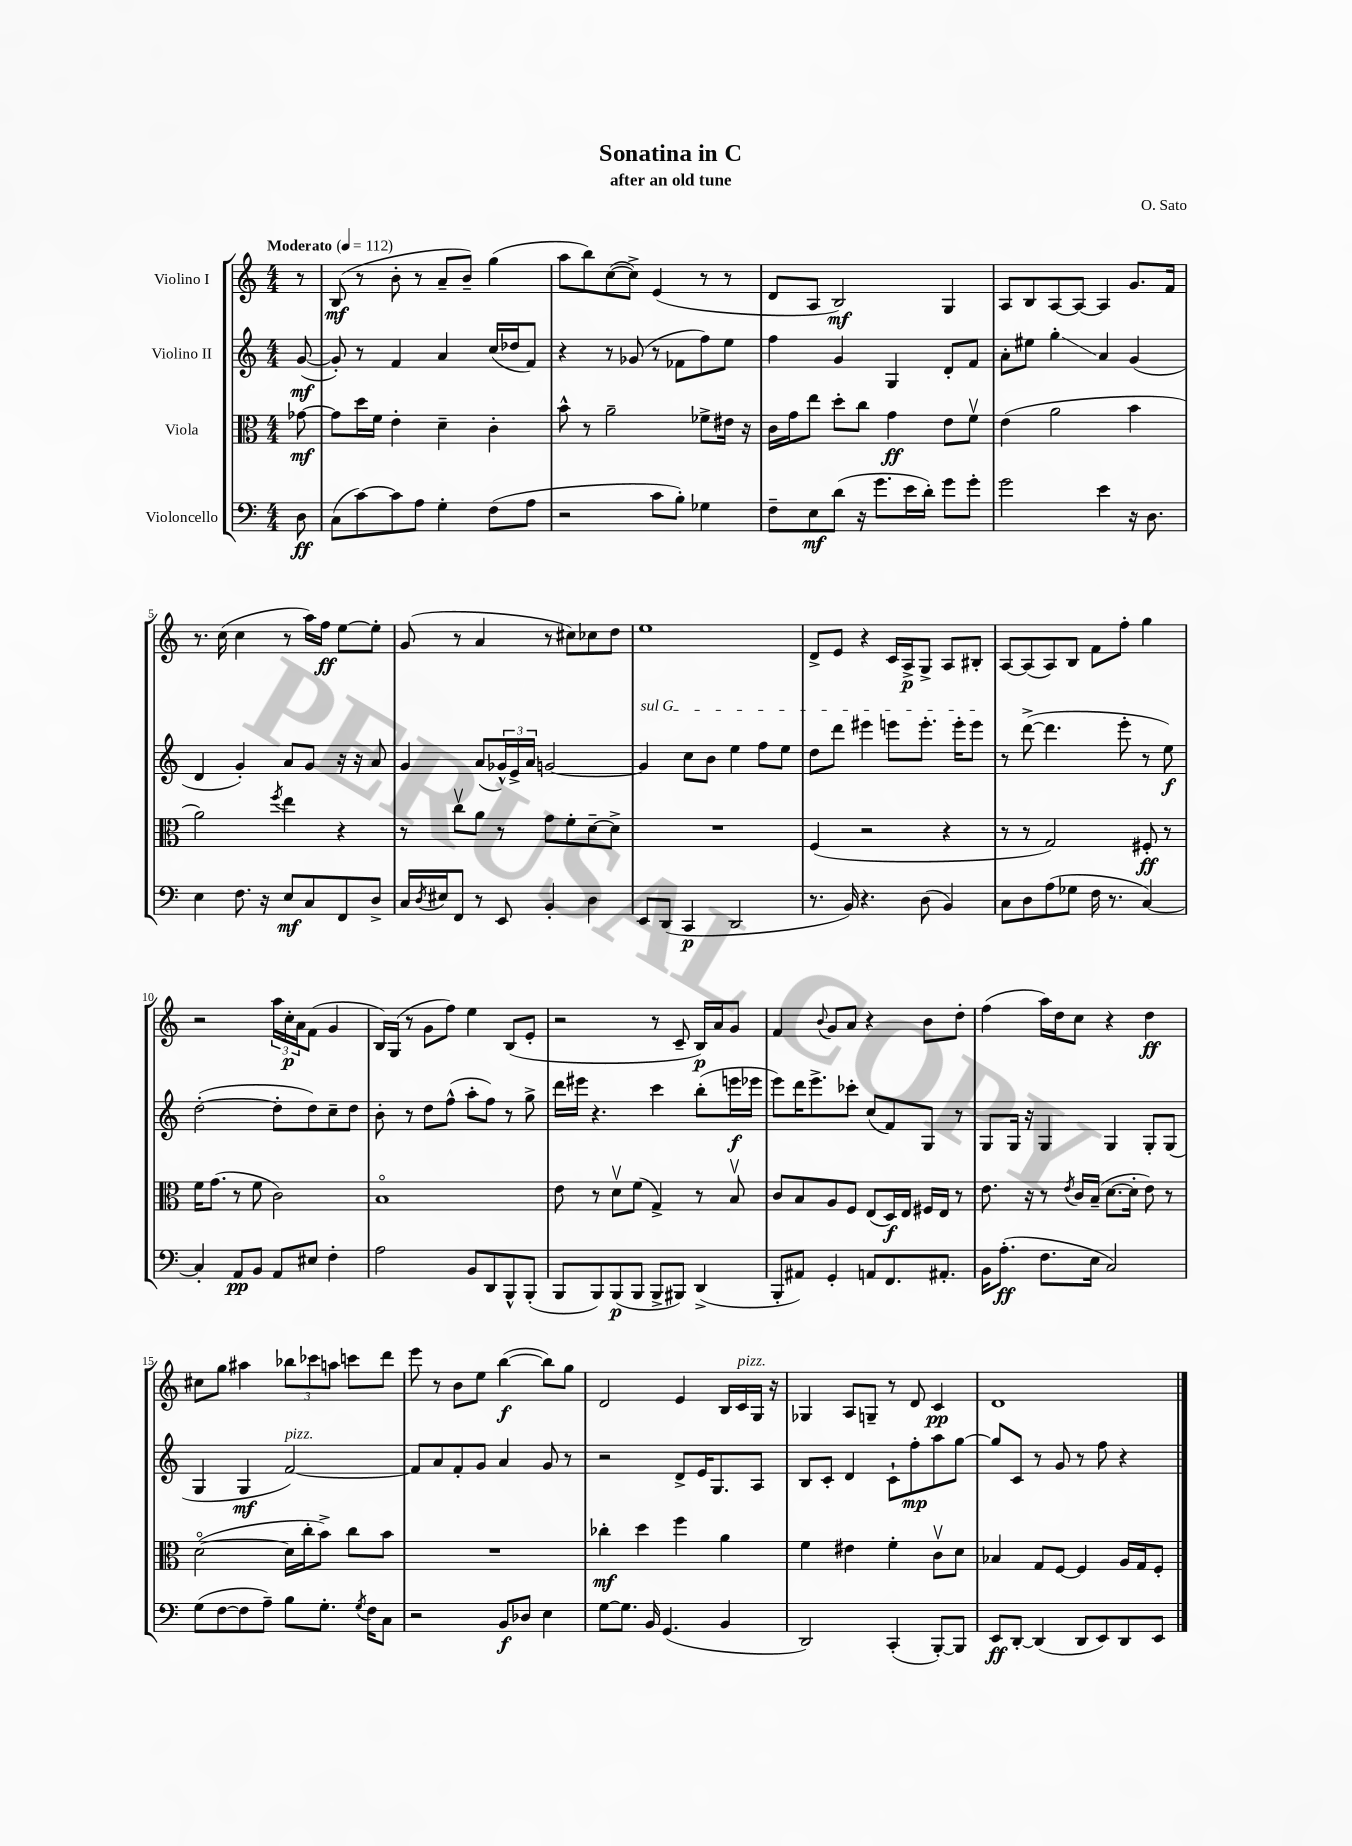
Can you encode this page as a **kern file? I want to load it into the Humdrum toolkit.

**kern	**kern	**kern	**kern
*staff4	*staff3	*staff2	*staff1
*clefF4	*clefC3	*clefG2	*clefG2
*k[]	*k[]	*k[]	*k[]
*M4/4	*M4/4	*M4/4	*M4/4
*MM112	*MM112	*MM112	*MM112
8D	[8g-	([8g	8r
=	=	=	=
(8C	8g-]	8g'])	(8B
[8c)	16dd	8r	8r
.	16f	.	.
8c]	4e'	4f	8b'
8A	.	.	8r
4G'	4d~	4a	8a~
.	.	.	8b~)
(8F	4c'	(16cc	(4gg
.	.	16dd-	.
8A	.	8f)	.
=	=	=	=
2r	8b^^	4r	8aa
.	8r	.	8bb)
.	2a~	8r	([8cc
.	.	(8g-	8cc^])
8c	.	8r	(4e
8B')	.	8f-	.
4G-	8f-^	8ff)	8r
.	16e#	8ee	8r
.	16r	.	.
=	=	=	=
8F~	16c	4ff	8d
.	16g	.	.
8E	8ee	.	8A
(8d	8dd'	4g	2B)
16r	8cc	.	.
8.g	.	.	.
.	4g	4G	.
16e	.	.	.
16d')	.	.	.
8g	8e	8d'	4G
8g'	8fv	8f	.
=	=	=	=
2g	(4e	8a'	8A
.	.	8ee#	8B
.	2a	4gg'	[8A
.	.	.	8A_
4e	.	4a	4A]
16r	4b	(4g	8.g
8.D	.	.	.
.	.	.	16f
=	=	=	=
4E	2a)	4d	8.r
.	.	.	(16cc
8.F	.	4g')	4cc
16r	.	.	.
.	8qff	.	.
8E	4ee	8a	8r
8C	.	8g	16aa)
.	.	.	16ff
8FF	4r	16r	[8ee
.	.	16r	.
8D^	.	8a	8ee']
=	=	=	=
16C	8r	4g	(8g
8qD	.	.	.
16E#	.	.	.
8FF	8ccv	.	8r
8r	8a	(8a	4a
8EE	8r	24g-^^)	.
.	.	24e^	.
.	.	24a	.
4BB'	8g	[2g	8r
.	8f'	.	8cc#)
4D	[8d~	.	8cc-
.	8d^]	.	8dd
=	=	=	=
8EE	1r	4g]	1ee
(8DD	.	.	.
4CC	.	8cc	.
.	.	8b	.
2DD	.	4ee	.
.	.	8ff	.
.	.	8ee	.
=	=	=	=
8.r	(4F	8dd	8d^
.	.	8ddd	8e
16BB)	.	.	.
4.r	2r	4eee#	4r
.	.	8eee	16c
.	.	.	16A^
(8D	.	8.eee'	8G^
4BB)	4r	.	8A
.	.	16eee'	.
.	.	8eee	8B#'
=	=	=	=
8C	8r	8r	[8A
8D	8r	([8ddd^	(8A]
(8A	2G)	4.ddd]	8A)
8G-	.	.	8B
16F	.	.	8f
8.r	.	.	.
.	.	8eee'	8ff'
[4C)	8F#'	8r	4gg
.	8r	8ee)	.
=	=	=	=
4C']	16f	([2dd'	2r
.	(8.g	.	.
8AA	8r	.	.
8BB	8f	.	.
8AA	2c)	8dd']	24aa
.	.	.	24cc'
.	.	.	24a
8E#	.	8dd)	(8f
4F'	.	8cc~	4g
.	.	8dd	.
=	=	=	=
2A	1Bo	8b'	16B)
.	.	.	(16G
.	.	8r	8r
.	.	8dd	8g
.	.	(8ff^^	8ff)
8BB	.	8aa'	4ee
8DD	.	8ff)	.
8BBB^^	.	8r	(8B
(8BBB'	.	8gg^	8e'
=	=	=	=
8BBB	8e	16ddd	2r
.	.	16eee#	.
8BBB)	8r	4.r	.
(8BBB	8dv	.	.
8BBB	(8f	.	.
8BBB^	4G^)	4ccc	8r
8BBB#)	.	.	8c~
(4DD^	8r	(8bb'	16B)
.	.	.	16a
.	8Bv	16eee	8g
.	.	16eee-	.
=	=	=	=
8BBB'	8c	8eee)	4f
8AA#)	8B	16ddd	.
.	.	8.eee^	.
.	.	.	8qqb
4GG'	8A	.	8g
.	8F	8ccc-'	8a
8AA	(8E	(8cc	4r
8.FF	16D)	8f)	.
.	16E	.	.
.	16F#	8G	8b
8.AA#'	16E	.	.
.	8r	8r	8dd'
=	=	=	=
16BB	8.e	8G	(4ff
(8.A'	.	.	.
.	.	16G	.
.	16r	16r	.
8.F	8r	4G	16aa)
.	.	.	16dd
.	8qe	.	.
.	16c	.	8cc
16E	(16B~	.	.
2C)	[8.d	4G	4r
.	16d']	.	.
.	8e)	8G'	4dd
.	8r	(8G	.
=	=	=	=
(8G	([2do	4G	8cc#
[8F	.	.	8gg
8F]	.	4G	4aa#
8A~)	.	.	.
8B	16d]	[2f)	12bb-
.	16cc'	.	.
.	.	.	12ccc-
8.G'	8b^)	.	.
.	.	.	12aa
.	8cc	.	8ccc
8qG	.	.	.
16F	.	.	.
8C	8b	.	8ddd
=	=	=	=
2r	1r	8f]	8eee
.	.	8a	8r
.	.	8f'	8b
.	.	8g	8ee
8BB	.	4a	([4bb
8D-	.	.	.
4E	.	8g	8bb])
.	.	8r	8gg
=	=	=	=
[8G	4cc-'	2r	2d
8.G]	.	.	.
.	4dd	.	.
16BB	.	.	.
(4.GG	.	.	.
.	4ff	8d^	4e
.	.	16e	.
.	.	8.G	.
4BB	4a	.	16B
.	.	.	16c
.	.	8A	16G
.	.	.	16r
=	=	=	=
2DD)	4f	8B	4G-
.	.	8c'	.
.	4e#	4d	8A
.	.	.	8G~
(4CC'	4f'	8c`	8r
.	.	8ff'	8d
[8BBB')	8cv	8aa	4c
8BBB]	8d	[8gg	.
=	=	=	=
8EE	4B-	8gg]	1d
[8DD'	.	8c	.
(4DD]	8G	8r	.
.	[8F	8g	.
8DD	4F]	8r	.
8EE)	.	8ff	.
8DD	16A	4r	.
.	16G	.	.
8EE	8F'	.	.
==	==	==	==
*-	*-	*-	*-
